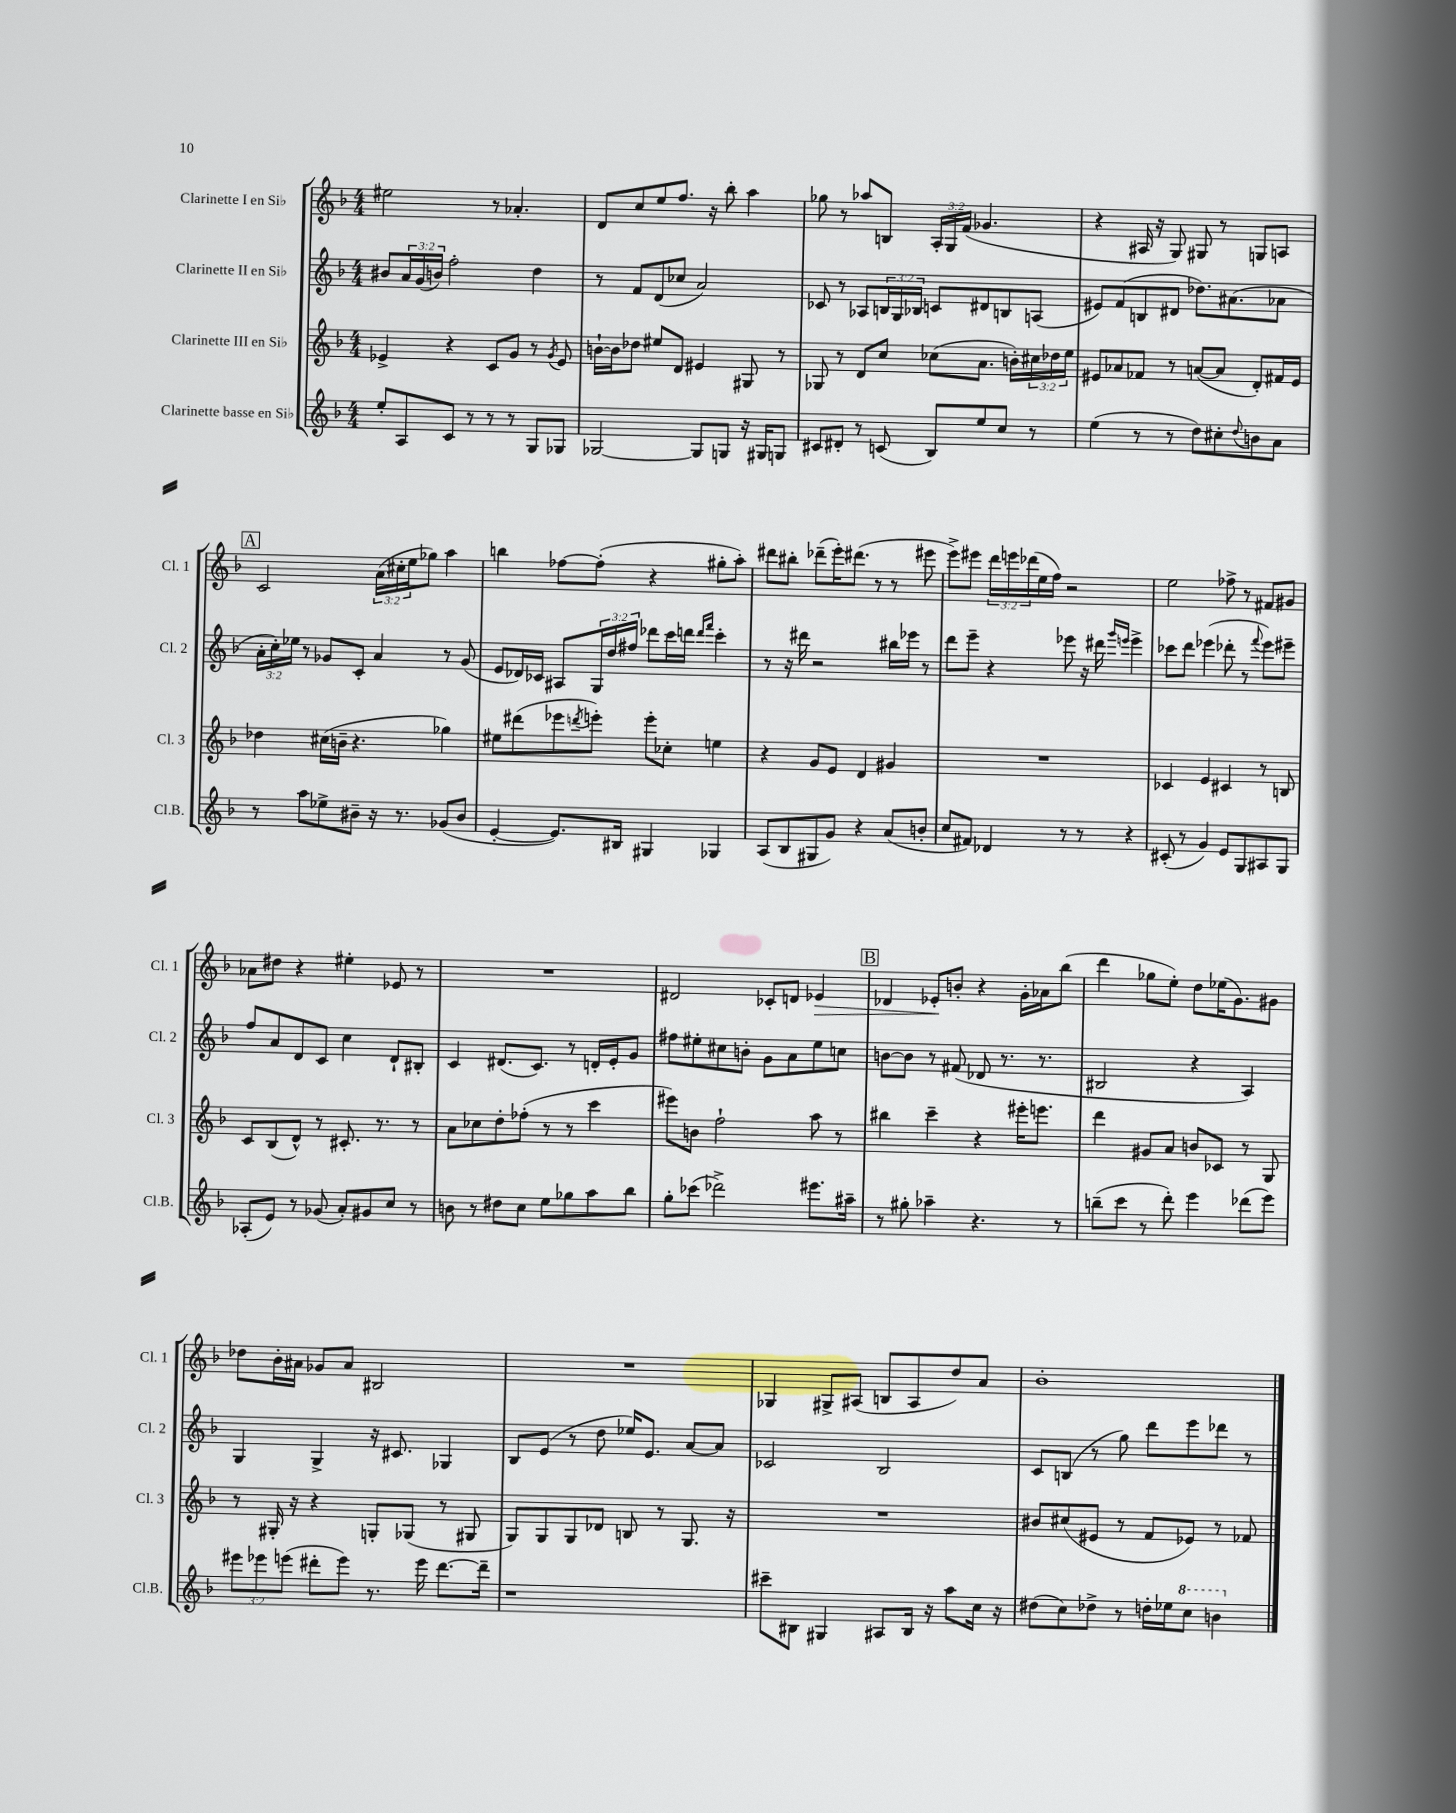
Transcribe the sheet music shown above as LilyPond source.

<<
\new StaffGroup <<
\new Staff = "s0" \with { instrumentName = "Clarinette I en Sib" shortInstrumentName = "Cl. 1" } {
    \clef treble \key f \major \numericTimeSignature \time 4/4 \override Staff.TupletNumber.text = #tuplet-number::calc-fraction-text
    eis''2 r8 aes'4.-. |
    d'8 c''8 e''8 f''8. r16 bes''8-. a''4 |
    ges''8 r8 aes''8 b8 \tuplet 3/2 { a16-. g16 f'16( } ges'4. |
    r4 ais16 r16 g8) gis8 r8 g8 a8 |
    \mark \markup { \box "A" } c'2 \tuplet 3/2 { a'16( cis''16-. e''16 } ges''8) a''4 |
    b''4 fes''8~ fes''8-.( r4 gis''8-. a''8-.) |
    dis'''8 bis''8-. des'''8--( e'''16-.) dis'''8.( r8 r8 eis'''8 |
    e'''8->) eis'''8 \tuplet 3/2 { d'''16 e'''16 des'''16( } e''16 f''16) r2 |
    e''2 fes''8-> r8 fis'8 gis'8 |
    aes'8 dis''8 r4 eis''4-. ees'8 r8 |
    R1 |
    dis'2 ces'8-. d'8 ees'4\> |
    \mark \markup { \box "B" } des'4 ees'8-.\! b'8-. r4 g'16-. aes'16 bes''8( |
    d'''4 ges''8 e''8-.) d''8 ees''16( g'8.) gis'8 |
    des''8 bes'16-. ais'16 ges'8 ais'8 bis2 |
    R1 |
    ges4 gis8-> ais8( b8 ais8 d''8) a'8 |
    bes'1-. \bar "|." |
}
\new Staff = "s1" \with { instrumentName = "Clarinette II en Sib" shortInstrumentName = "Cl. 2" } {
    \clef treble \key f \major \numericTimeSignature \time 4/4 \override Staff.TupletNumber.text = #tuplet-number::calc-fraction-text
    bis'8 \tuplet 3/2 { a'16 g'16( b'16) } f''2-. d''4 |
    r8 f'8 d'8( ces''8 a'2) |
    ces'8 r8 aes8 \tuplet 3/2 { b16 g16 bes16 } c'8 dis'8 b8 a8( |
    eis'8) f'8( b8 dis'8 des''8.) ais'8.( aes'8 |
    \mark \markup { \box "A" } \tuplet 3/2 { a'16-. c''16-.) ees''16 } r8 ges'8 c'8-. a'4 r8 ges'8( |
    e'8 des'16) ces'16 ais8 \tuplet 3/2 { g16 d''16 fis''16 } des'''8 c'''16 d'''16 \grace { d'''16 f'''16 } c'''4-. |
    r8 r16 dis'''16 r2 bis''16 ees'''16 r8 |
    d'''8 e'''8-- r4 ees'''8 r16 dis'''16 \grace { g'''16 e'''16 } e'''4-> |
    ces'''8 d'''8 ees'''4( des'''8-. r8 \appoggiatura { f'''8 } ees'''8) eis'''8-- |
    f''8 a'8 d'8 c'8 c''4 d'8-! bis8-. |
    c'4 dis'8.( c'8.) r8 d'16-. e'16-. g'8 |
    fis''8 eis''8-. cis''8 b'8-. g'8 a'8 eis''8 c''8 |
    \mark \markup { \box "B" } b'8~ b'8 r8 fis'8( des'8 r8. r8. |
    bis2 r4 a4) |
    g4 g4-> r16 cis'8. ges4 |
    bes8 e'8( r8 d''8 ees''16) e'8. a'8~ a'8 |
    ces'2 bes2 |
    c'8 b8( r8 g''8) d'''8 e'''8 des'''8 r8 \bar "|." |
}
\new Staff = "s2" \with { instrumentName = "Clarinette III en Sib" shortInstrumentName = "Cl. 3" } {
    \clef treble \key f \major \numericTimeSignature \time 4/4 \override Staff.TupletNumber.text = #tuplet-number::calc-fraction-text
    ees'4-> r4 c'8 g'8 r8 \acciaccatura { g'8 } ees'8 |
    b'16~-! b'16 des''8 eis''8 d'8 eis'4 gis8 r8 |
    ges8 r8 d'8 c''8 ces''8( a'8. b'16-.) \tuplet 3/2 { cis''16 des''16 e''16 } |
    eis'8 aes'8 fes'8 r8 a'8~( a'8 d'8-.) fis'16 eis'16 |
    \mark \markup { \box "A" } des''4 cis''16( b'16-- r4. ges''4) |
    eis''8 dis'''8( ees'''8 \acciaccatura { d'''8 } e'''8-.) e'''8-. ces''8-. e''4 |
    r4 g'8 e'8 d'4 gis'4 |
    R1 |
    ces'4 e'4 cis'4 r8 b8 |
    c'8 bes8( d'8-^) r8 cis'8.-. r8. r8 |
    a'8 ces''8 d''8-. fes''8-.( r8 r8 c'''4 |
    eis'''8) b'8 f''2-! a''8 r8 |
    \mark \markup { \box "B" } bis''4 c'''4-- r4 eis'''16-. e'''8. |
    d'''4 gis'8 a'8 b'8 ces'8 r8 g8 |
    r8 gis16-. r16 r4 g8-. ges8( r8 gis8 |
    g8) g8 g8 des'8 b8 r8 g8. r16 |
    R1 |
    bis'8 cis''8( eis'8 r8 f'8 ees'8) r8 fes'8 \bar "|." |
}
\new Staff = "s3" \with { instrumentName = "Clarinette basse en Sib" shortInstrumentName = "Cl.B." } {
    \clef treble \key f \major \numericTimeSignature \time 4/4 \override Staff.TupletNumber.text = #tuplet-number::calc-fraction-text
    e''8-. a8 c'8 r8 r8 r8 g8 ges8 |
    ges2~ ges8 g8 r16 gis16 g8 |
    cis'8 dis'8-. r8 c'8( bes8) e''8 c''8 r8 |
    e''4( r8 r8 d''8) cis''8-. \appoggiatura { d''8 } b'8 a'8 |
    \mark \markup { \box "A" } r8 a''8 ees''8-> bis'8-- r16 r8. ges'8( bis'8 |
    e'4~-. e'8.) bis16 gis4 ges4 |
    a8( bes8 gis8 g'8) r4 a'8( b'8-. |
    c''8 fis'8) des'4 r8 r8 r4 |
    cis'8-.( r8 g'4) e'8 g8 ais8 g8 |
    aes8-.( e'8) r8 ges'8( a'8-.) gis'8 c''8 r8 |
    b'8 r8 dis''8 c''8 e''8 ges''8 a''8 bes''8 |
    g''8-. ces'''8( des'''2->) eis'''8. ais''16-- |
    \mark \markup { \box "B" } r8 gis''8-. aes''4-- r4. r8 |
    b''8--( c'''8 r8 d'''8-.) e'''4 des'''8( e'''8) |
    \tuplet 3/2 { eis'''8 ees'''8 e'''8( } dis'''8-. e'''8) r8. e'''16 dis'''8.~ dis'''16-- |
    r1 |
    cis'''8-- bis8 gis4 ais8 bis16 r16 a''8 c''16 r16 |
    dis''8( c''8) des''8-> r8 d''16-. ees''16 \ottava #1 c'''8 b''4 \ottava #0 \bar "|." |
}
>>
>>
\layout { \context { \Score \remove "Bar_number_engraver" } }
